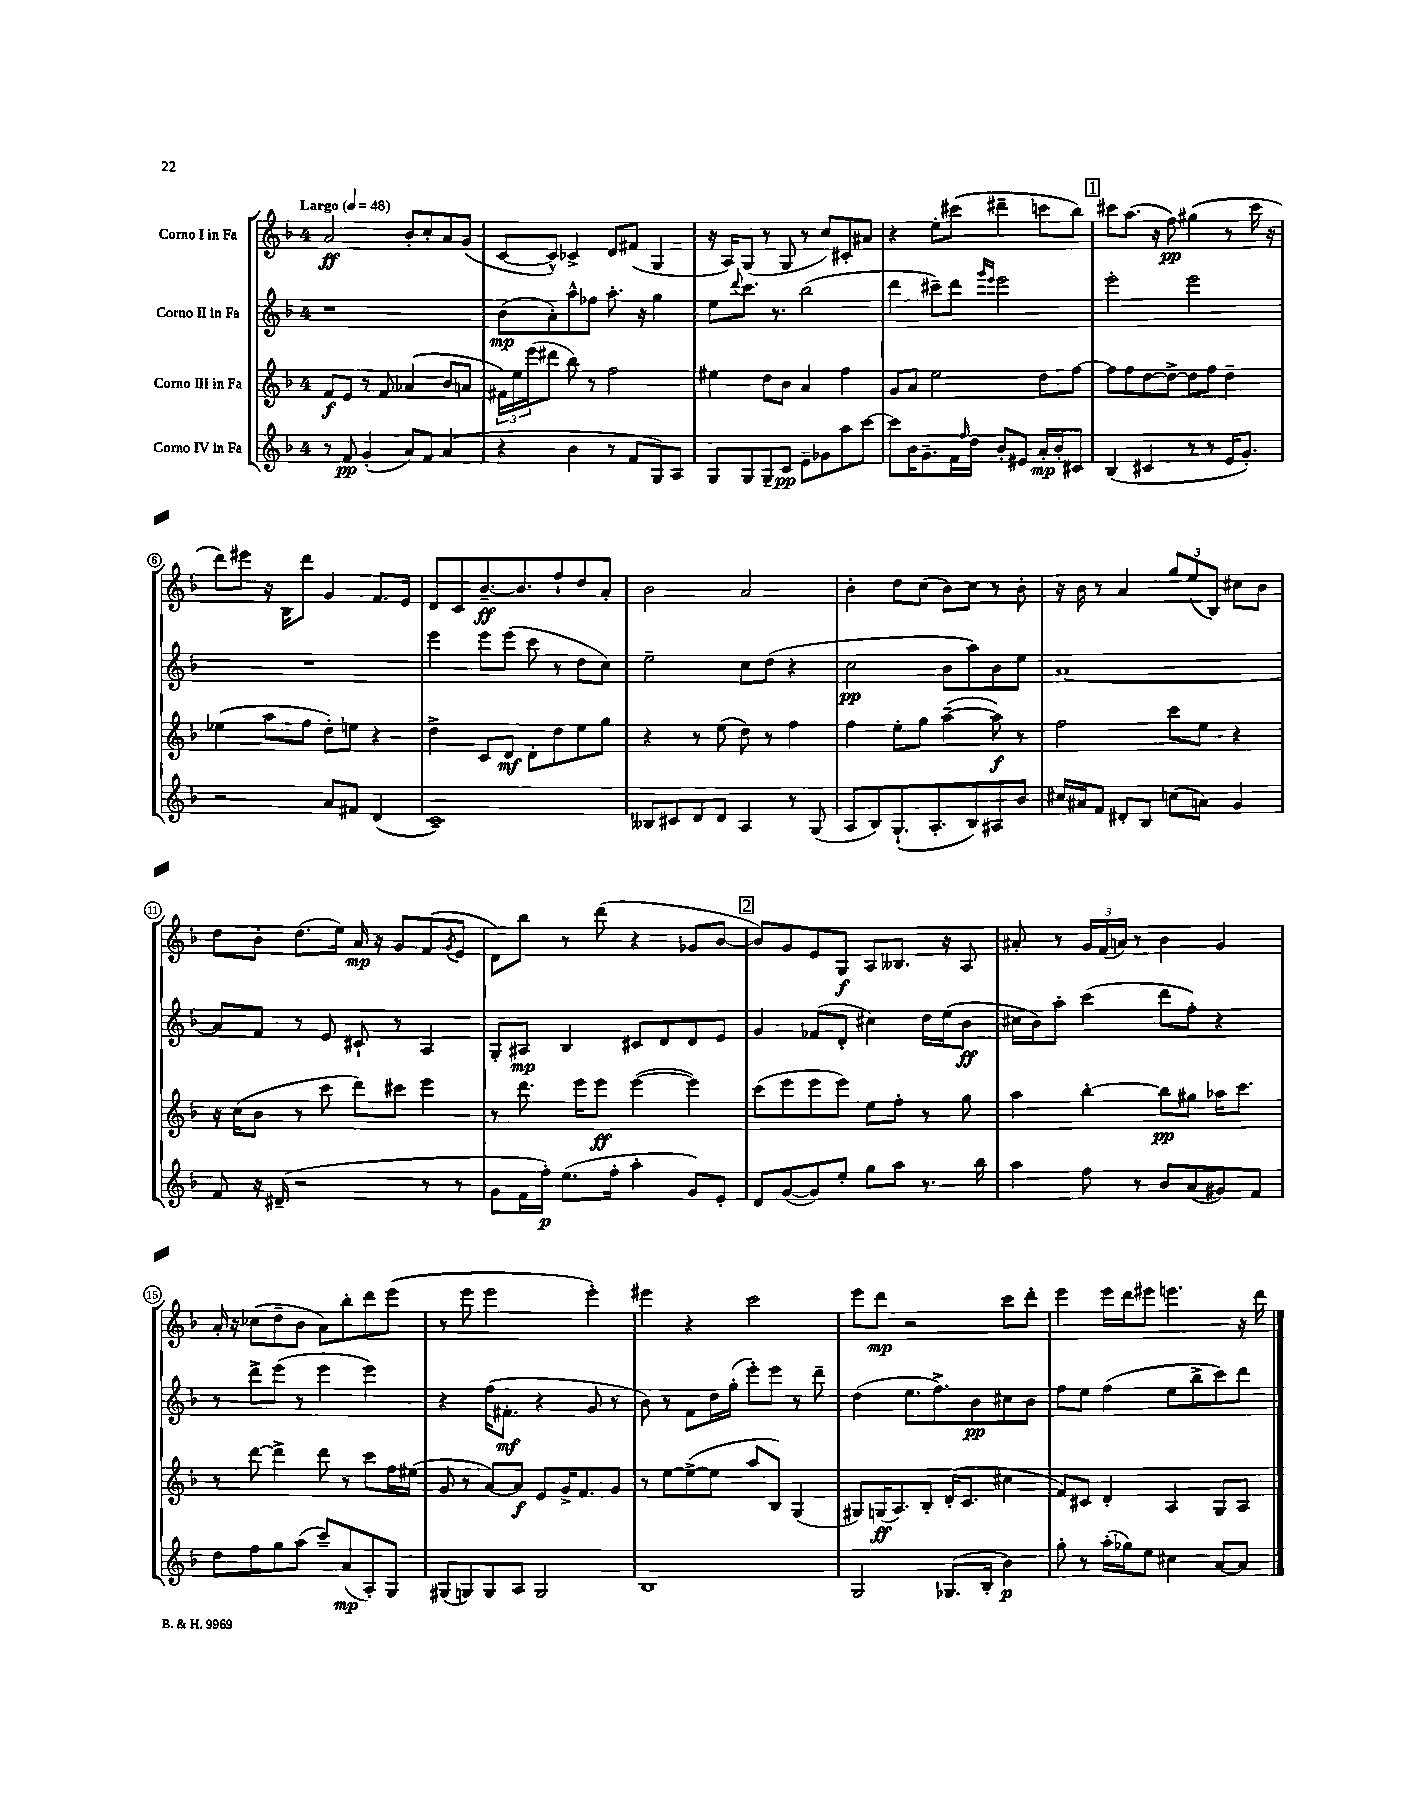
<<
\new StaffGroup <<
\new Staff = "s0" \with { instrumentName = "Corno I in Fa" } {
    \clef treble \key f \major \once \override Staff.TimeSignature.style = #'single-digit \time 4/4 \tempo "Largo" 4 = 48
    a'2\ff bes'8-. c''8-. a'8 g'8( |
    c'8~ c'8-^) ces'4-> d'8 fis'8( g4 |
    r16 a16) g8( r8 g8 r8 c''8) cis'8-. ais'8 |
    r4 e''8-. cis'''8( dis'''4-- c'''8 bes''8) |
    \mark \markup { \box "1" } cis'''8 a''8.( r16 f''8\pp) gis''4( r8 cis'''16 r16 |
    d'''8) eis'''8 r16 bes16 d'''8 g'4 f'8. e'16 |
    d'8 c'8 bes'8.~--\ff bes'8. f''8-! d''8 a'8-. |
    bes'2 a'2 |
    bes'4-. d''8 c''8( bes'8) c''8 r8 bes'8-. |
    r16 bes'16 r8 a'4 \tuplet 3/2 { g''8 e''8( bes8) } cis''8 bes'8 |
    d''8 bes'8-. d''8.( e''16) a'16\mp r16 g'8 f'8( \acciaccatura { g'8 } e'8 |
    d'8) bes''8 r8 d'''8( r4 ges'8 bes'8~ |
    \mark \markup { \box "2" } bes'8) g'8 e'8 g8\f a8 beses8. r16 a8 |
    ais'8-. r8 \tuplet 3/2 { g'16 f'16( a'16) } r8 bes'4 g'4 |
    a'16-. r16 ces''8( d''8-- bes'8 a'8) bes''8-. d'''8 e'''8( |
    r8 e'''8 e'''2 e'''4-.) |
    eis'''4 r4 c'''2 |
    e'''8 d'''8\mp r2 c'''8 d'''8-. |
    e'''4 e'''16 d'''16 eis'''8 e'''4. r16 d'''16 \bar "|." |
}
\new Staff = "s1" \with { instrumentName = "Corno II in Fa" } {
    \clef treble \key f \major \once \override Staff.TimeSignature.style = #'single-digit \time 4/4
    r1 |
    bes'8\mp( a'8-.) a''8-^ fes''8 a''8.-. r16 g''4 |
    e''8 \appoggiatura { d'''8 } c'''8. r8. bes''2( |
    d'''4 cis'''8--) d'''8 \grace { g'''16 e'''16 } e'''2 |
    \mark \markup { \box "1" } e'''2-. e'''2 |
    R1 |
    e'''4 e'''8 e'''8( c'''8 r8 d''8 c''8) |
    e''2-- c''8 d''8( r4 |
    c''2\pp bes'8 a''8) bes'8 e''8 |
    a'1~ |
    a'8 f'8 r8 e'8 cis'8-! r8 a4 |
    g8-. ais8\mp bes4 cis'8 d'8 d'8 e'8 |
    \mark \markup { \box "2" } g'4 fes'8( d'8-. cis''4) d''16 e''16( bes'8\ff |
    cis''16 bes'16) a''8-. c'''4( d'''8 f''8-.) r4 |
    r8 d'''8-> e'''8( r8 e'''4 e'''4) |
    r4 f''16( fis'8.-.\mf r4 g'8 r8 |
    bes'8) r8 f'8 d''16 g''16-.( e'''8-.) e'''8 r8 d'''8-- |
    d''4( e''8. f''8.->) bes'8\pp cis''8 bes'8 |
    f''8 e''8 f''4( e''8 bes''8-> c'''8) d'''8 \bar "|." |
}
\new Staff = "s2" \with { instrumentName = "Corno III in Fa" } {
    \clef treble \key f \major \once \override Staff.TimeSignature.style = #'single-digit \time 4/4
    f'8\f e'8 r8 f'8 aes'4( bes'8 a'8 |
    \tuplet 3/2 { fis'16) e''16 e'''16( } dis'''8 bes''8) r8 f''2 |
    eis''4 d''8 bes'8 a'4 f''4 |
    g'8 a'8 e''2 d''8 f''8~ |
    \mark \markup { \box "1" } f''8 f''8 d''8~ d''8~-> d''8 f''8 d''4-- |
    ees''4( a''8 f''8 d''8-.) e''8 r4 |
    d''4-> c'8 d'8\mf d'8-. d''8 e''8 g''8 |
    r4 r8 e''8( d''8) r8 f''4 |
    f''4 e''8-. g''8 a''4~--( a''8\f) r8 |
    f''2 c'''8 e''8 r4 |
    r16 c''16( bes'8 r8 c'''8 d'''8) cis'''8 e'''4 |
    r8 d'''8. e'''16 e'''8\ff e'''4~( e'''4) |
    \mark \markup { \box "2" } c'''8( e'''8 e'''8 e'''8) e''8 f''8-. r8 g''8 |
    a''4 bes''4~-. bes''8\pp gis''8 aes''16 c'''8. |
    r8 d'''8~ d'''4-> d'''8 r8 c'''8 f''16 eis''16( |
    g'8 r8 a'8~) a'8\f e'8 g'16-> f'8. g'8 |
    r8 e''8~ e''8~->( e''8 a''8 bes8) g4( |
    gis8) g16\ff( a8.) bes8-. d'16-.( c'8. cis''4 |
    f'8) cis'8 d'4-. a4 g8 a8 \bar "|." |
}
\new Staff = "s3" \with { instrumentName = "Corno IV in Fa" } {
    \clef treble \key f \major \once \override Staff.TimeSignature.style = #'single-digit \time 4/4
    r8 f'8\pp g'4-.( a'8) f'8 a'4( |
    r4 bes'4 r8 f'8 g8) a8 |
    g8 g8 g8-- c'8\pp e'8-- ges'8 a''8 c'''8~ |
    c'''8 bes'16 g'8.-- f'16 \grace { f''16 } d''16 bes'8-. eis'8 a'16-.\mp bes'16-. cis'8 |
    \mark \markup { \box "1" } bes4( cis'4 r8 r8 e'16 g'8.-.) |
    r2 a'8 fis'8 d'4( |
    c'1--) |
    beses8 cis'8 d'8 d'8 a4 r8 g8( |
    a8 bes8) g8.-!( a8.-. bes8) ais8 bes'8 |
    cis''16 ais'16 f'8 dis'8-. bes8 c''8( a'8) g'4 |
    f'8 r16 dis'16--( r2 r8 r8 |
    g'8 f'16 f''16-.\p) e''8.( f''16-. a''4-. g'8) e'8-. |
    \mark \markup { \box "2" } d'8 g'8~( g'8) e''8-. g''8 a''8 r8. bes''16 |
    a''4 f''8 r8 bes'8 a'8( gis'8) f'8 |
    d''8 f''8 g''8 a''8( c'''8--) a'8\mp( a8-.) g8 |
    gis8( g8) g8 a8 g2 |
    bes1 |
    g2 ges8.( bes16-. bes'4\p) |
    g''8-. r8 a''16-.( ges''16) e''8 cis''4 a'8~ a'8 \bar "|." |
}
>>
>>
\layout { \context { \Score \override BarNumber.stencil = #(make-stencil-circler 0.1 0.3 ly:text-interface::print) } }
